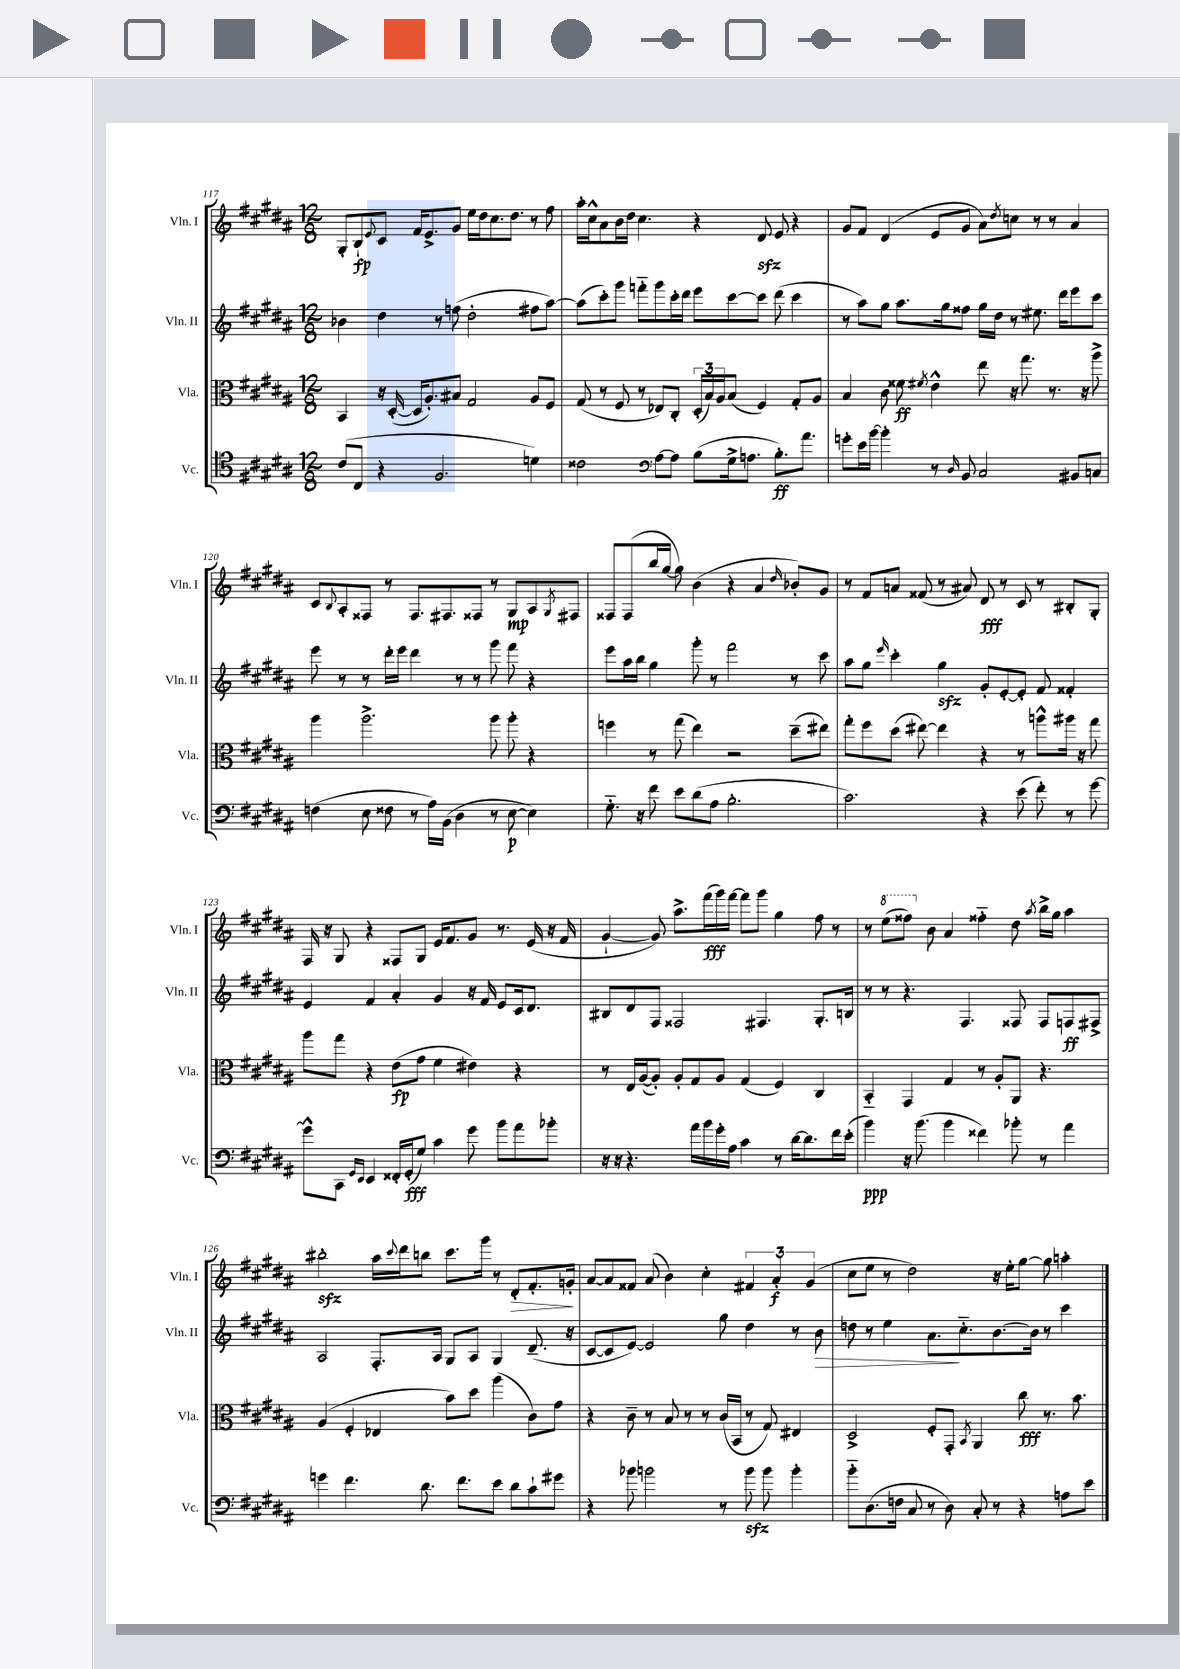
<<
\new StaffGroup <<
\new Staff = "s0" \with { instrumentName = "Vln. I" shortInstrumentName = "Vln. I" } {
    \clef treble \key b \major \numericTimeSignature \time 12/8
    gis8-. b8-!\fp \appoggiatura { e'8 } cis'8 fis'16 e'8.-> gis'8 e''16 dis''16 cis''8. dis''8. r8 fis''8 |
    ais''16-. cis''16-^ ais'8 b'16 dis''16 cis''4. r4 dis'8\sfz e'8 r4 |
    gis'8 fis'8 dis'4( e'8 gis'8 ais'8) \acciaccatura { dis''8 } c''8 r8 r8 ais'4 |
    cis'8 \appoggiatura { b8 } ais8-. fisis8 r8 fisis8. fis8. fisis8 r8 gis8\mp ais8 \acciaccatura { gis8 } fis8 |
    fisis8 fisis8( b''16 gis''16~ gis''8) b'4( r4 ais'4 \grace { dis''16 } bes'8-.) gis'8 |
    r8 fis'8 a'8 fisis'8( r8 ais'8) dis'8\fff r8 cis'8 r8 bis8-. gis8-. |
    fis16 r16 gis8 r4 fisis8 gis8 e'16 fis'8. gis'8 r8. e'16( r16 fis'16 |
    gis'4~-! gis'8) ais''8.-> fis'''16\fff( gis'''16) fis'''16~ fis'''8 gis'''8 gis''4 fis''8 r8 |
    r8 \ottava #1 e'''8( fisis'''8) \ottava #0 b'8 ais'4 fisis''4-_ dis''8 \acciaccatura { ais''8 } b''16-> gis''16 ais''4 |
    bis''2-.\sfz ais''16 \appoggiatura { cis'''8 } dis'''16 b''8 cis'''8. gis'''16 r8 dis'8-.\> fis'8.-. g'16-.\! |
    ais'8~ ais'8 fisis'8 ais'8( b'4) cis''4-. \tuplet 3/2 { fis'4 ais'4-.\f gis'4( } |
    cis''8 e''8 r8 dis''2) r16 e''16-. gis''8~ gis''8 a''4-. \bar "|." |
}
\new Staff = "s1" \with { instrumentName = "Vln. II" shortInstrumentName = "Vln. II" } {
    \clef treble \key b \major \numericTimeSignature \time 12/8
    bes'4 dis''4 r8 f''8( dis''2-. fis''8 ais''8~) |
    ais''8( cis'''8-.) gis'''8 f'''8-_ gis'''8 cis'''16-. dis'''16 e'''8 cis'''8~ cis'''8 dis'''8( cis'''4 |
    r8 ais''8) gis''8 ais''8. gis''16 fisis''8 gis''16 dis''16 r8 eis''8. dis'''16 e'''8 cis'''8 |
    e'''8 r8 r8 dis'''16-. e'''16 dis'''4 r8 r8 gis'''8 fis'''8 r4 |
    e'''8 ais''16 b''16 gis''4 gis'''8-. r8 fis'''2 r8 cis'''8 |
    ais''8 gis''8 \grace { e'''16 } cis'''4-. gis''4\sfz gis'8-. e'8~-. e'8-. fis'8 fisis'4-. |
    e'4 fis'4 ais'4-. gis'4 r16 fis'16 e'8 cis'16 dis'8. |
    bis8 dis'8 fis8 fisis2 fis4. gis8.-. b16 |
    r8 r8 r4. fis4. fisis8 fisis8 f8\ff fis8-> |
    ais2 fis8.-. ais16 gis8 ais8 gis4 dis'8.--( r16 |
    cis'8~ cis'8 e'8~) e'2 gis''8 dis''4 r8 b'8\> |
    d''8 r8 e''4 ais'8.\! cis''8.-_ b'8.~ b'16 r8 cis'''4 \bar "|." |
}
\new Staff = "s2" \with { instrumentName = "Vla." shortInstrumentName = "Vla." } {
    \clef alto \key b \major \numericTimeSignature \time 12/8
    b,4 r16 dis16~-.( dis16 ais8.-.) bis8 gis2 ais8 fis8 |
    gis8( r8 fis8 r8 ees8) cis8-. \tuplet 3/2 { dis16-.( b16) ais16 } b8( fis4) gis8-. ais8 |
    b4 cis'8 fisis'8\ff \acciaccatura { fis'8 } e'4-^ e''8 r16 gis''8. r8. r16 ais''8-> |
    ais''4 ais''2.-> ais''8 ais''8-. r4 |
    f''4 r8 gis''8( e''4) r2 dis''8--( eis''8) |
    gis''8-. fis''8 dis''8( eis''8~) eis''4 r4 r8 a''8-^ ais''16 r16 gis''8 |
    ais''8 gis''8 r4 e'8\fp( gis'8 fis'4 eis'4) r4 |
    r8 e16 ais16~( ais8-.) ais8-. gis8 ais8 gis4( fis4) cis4 |
    b,4-_ gis,4 gis4 r8 ais8-. ais,8 r4. |
    ais4( fis4-. ees4 b'8) dis''8 ais''4( cis'8) gis'8 |
    r4 cis'8-- r8 b8 r8 r8 cis'16( b,16 r8 gis8) eis4 |
    dis2-> fis8-. gis,8-. \acciaccatura { b,8 } ais,4 cis''8\fff r8. b'8. \bar "|." |
}
\new Staff = "s3" \with { instrumentName = "Vc." shortInstrumentName = "Vc." } {
    \clef tenor \key b \major \numericTimeSignature \time 12/8
    cis'8( cis8 r4 fis2. d'4) |
    cisis'2 \clef bass ais8~ ais8 b8( gis16-> a8. b8.-.\ff) ais'8. |
    g'8-. e'16 b'16~ b'4-. r8 \grace { dis16 } b,8 cis2 bis,8 c8 |
    f4( e8 fisis8 r8 ais16) b,16( dis4 r8 e8~\p e4) |
    gis8.-_ r16 fis'8 e'8 dis'8( ais8 b2.-. |
    cis'2.) r4 e'8( fis'8-.) r8 gis'8~ |
    gis'8-^ cis,8 \grace { gis,16 e,16 } e,4 fisis,16-. gis,16-.\fff( gis8) cis'4 gis'8 b'8 ais'8 bes'8-. |
    r16 r16 r4. ais'16 b'16 gis'16-. ais16 cis'4 r8 dis'16~ dis'8. fis'16 e'16-.( |
    b'4\ppp) r16 b'8.( b'4 fisis'4) bes'8-. r8 ais'4 |
    g'4 fis'4. dis'8. fis'8. e'8 dis'8 cis'8-! gis'8 |
    r4 bes'8 b'2 r8 b'8\sfz b'8 b'4-. |
    b'8-_ dis8.( f16 cis8 r8 dis8) cis8-. r8 r4 a8 e'8 \bar "|." |
}
>>
>>
\layout { \context { \Score currentBarNumber = #117 } }
